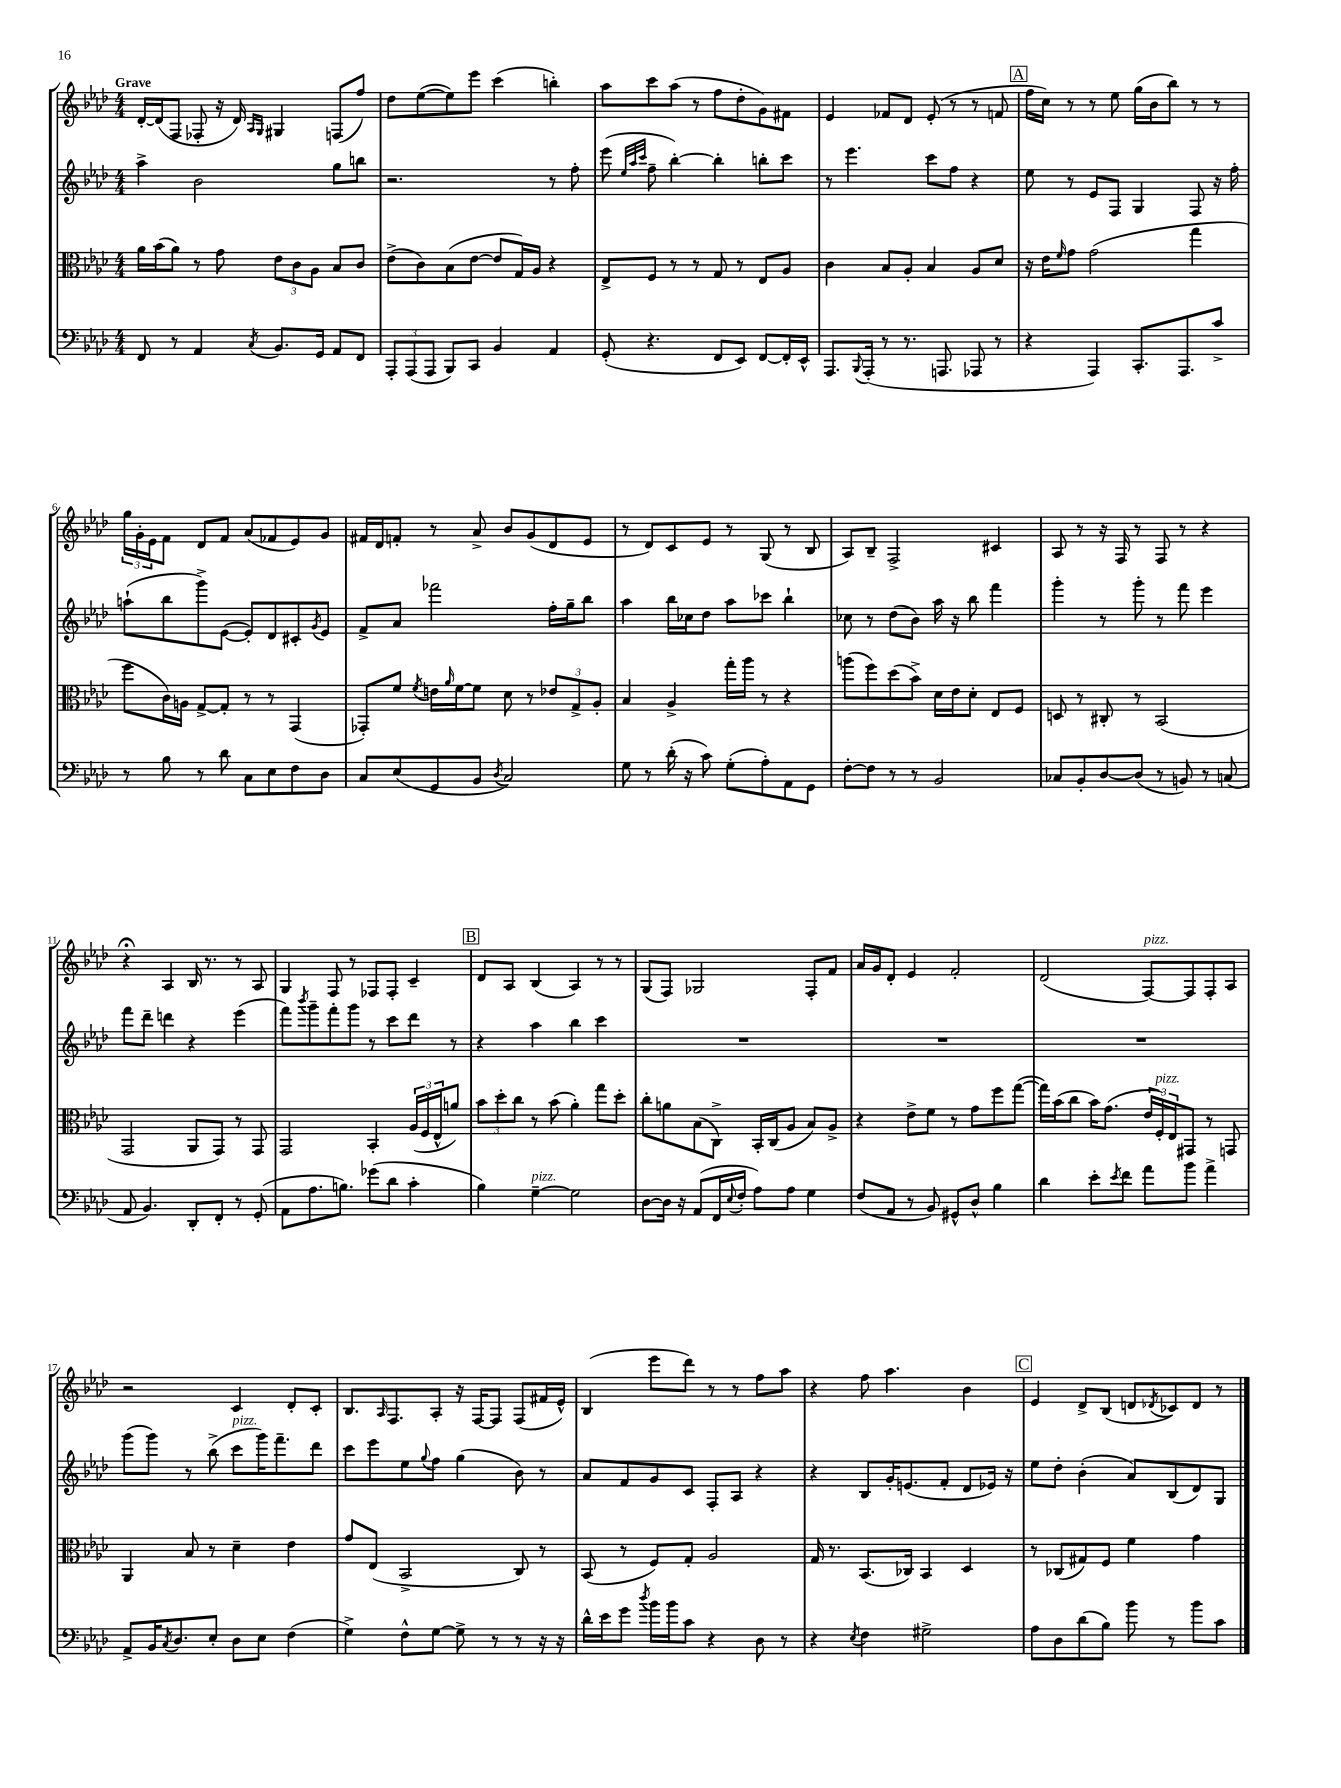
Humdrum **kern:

**kern	**kern	**kern	**kern
*staff4	*staff3	*staff2	*staff1
*clefF4	*clefC3	*clefG2	*clefG2
*k[b-e-a-d-]	*k[b-e-a-d-]	*k[b-e-a-d-]	*k[b-e-a-d-]
*M4/4	*M4/4	*M4/4	*M4/4
8FF	16a-	4aa-^	[16d-'
.	(16b-	.	(16d-]
8r	8a-)	.	8F
4AA-	8r	2b-	8F-'
.	8g	.	16r
.	.	.	16d-)
.	.	.	16qqA-
8qC	.	.	16qqG
8.BB-	12e-	.	4G#
.	12c	.	.
.	12A-	.	.
16GG	.	.	.
8AA-	8B-	8gg	(8F
8FF	8c	8bb	8ff)
=	=	=	=
12AAA-'	(8e-^	2.r	8dd-
(12AAA-	.	.	.
.	8c)	.	([8ee-
12AAA-	.	.	.
8BBB-)	(8B-	.	8ee-])
8CC	[8e-	.	8eee-
4BB-	8e-]	.	(4ccc
.	16G)	.	.
.	16A-	.	.
4AA-	4r	8r	4bb')
.	.	8ff'	.
=	=	=	=
(8GG'	8E-^	(8eee-	8aa-
.	.	32qqee-	.
.	.	32qqaa-	.
.	.	32qqccc	.
4.r	8F	8ff~	8ccc
.	8r	[4bb-')	(8aa-
.	8r	.	8r
8FF	8G	4bb-']	8ff
8EE-)	8r	.	8dd-'
[8FF	8E-	8bb'	8g)
16FF']	8A-	8ccc	8f#
16EE-^^	.	.	.
=	=	=	=
8.AAA-	4c	8r	4e-
.	.	4.eee-	.
8qqBBB-	.	.	.
(16AAA-'	.	.	.
8r	8B-	.	8f-
8.r	8A-'	.	8d-
.	4B-	8ccc	(8e-'
8.AAA	.	.	.
.	.	8ff	8r
8AAA-	8A-	4r	8r
8r	8d-	.	8f
=	=	=	=
4r	16r	8ee-	16ff
.	16e-	.	16cc)
.	16qqf	.	.
.	8g	8r	8r
4AAA-)	(2g	8e-	8r
.	.	8F	8ee-
8.CC'	.	4G	(16gg
.	.	.	16b-
.	.	.	8bb-)
8.AAA-	.	.	.
.	4gg	8F	8r
8c^	.	16r	8r
.	.	16ff'	.
=	=	=	=
8r	8ff	(8aa`	24gg
.	.	.	24g'
.	.	.	24e-
8B-	16c)	8bb-	8f
.	16A	.	.
8r	[8G^	8ggg^)	8d-
8d-	8G']	([8e-	8f
8C	8r	8e-'])	(8a-
8E-	8r	8d-	8f-
8F	(4GG	8c#'	8e-)
.	.	8qg	.
8D-	.	8e-	8g
=	=	=	=
8C	8GG-')	8f^	16f#
.	.	.	16d-
(8E-	8f	8a-	8f'
.	8qf	.	.
8GG	16e	2fff-	8r
.	16qqa-	.	.
.	[16f	.	.
8BB-	8f]	.	8a-^
8qD-	.	.	.
2C)	8d-	.	8b-
.	8r	.	(8g
.	12e-	16ff'	8d-
.	.	16gg~	.
.	12G^	.	.
.	.	8bb-	8e-
.	12A-'	.	.
=	=	=	=
8G	4B-	4aa-	8r
8r	.	.	8d-)
(16d-'	4A-^	16bb-	8c
16r	.	16cc-	.
8c)	.	8dd-	8e-
(8G'	16gg'	8aa-	8r
.	16aa-	.	.
8A-')	8r	8ccc-	(8G
8AA-	4r	4bb-`	8r
8GG	.	.	8B-
=	=	=	=
[8F'	(8aa	8cc-	8A-)
8F]	8ff)	8r	8B-~
8r	(8dd-	(8dd-	2F^
8r	8b-^)	8b-)	.
2BB-	16d-	16aa-	.
.	16e-	16r	.
.	8d-'	8bb-	.
.	8E-	4fff	4c#
.	8F	.	.
=	=	=	=
8C-	8D	4ggg'	8A-
8BB-'	8r	.	8r
[8D-	8C#'	8r	16r
.	.	.	16F
(8D-]	8r	8ggg'	8r
8r	(2BB-	8r	8F
8BB)	.	8fff	8r
8r	.	4eee-	4r
(8C	.	.	.
=	=	=	=
8AA-	2GG	8fff	4r;
4.BB-)	.	8ddd-~	.
.	.	4ddd	4A-
8DD-'	8AA-	4r	16B-
.	.	.	8.r
8FF'	8GG)	.	.
8r	8r	(4eee-	8r
(8GG'	8GG	.	8A-
=	=	=	=
8AA-	2GG	8fff)	4G
.	.	8qbbb-	.
8.A-	.	8ggg~	.
.	.	8fff'	8F
8.B)	.	.	.
.	.	8ggg	8r
(8g-	4BB-'	8r	8F-
8d-	.	8ccc	8F-'
4c'	(24A-	8ddd-	4c~
.	24F	.	.
.	24E-^^	.	.
.	8a)	8r	.
=	=	=	=
4B-)	12b-	4r	8d-
.	12dd-'	.	.
.	.	.	8A-
.	12cc	.	.
[4G~	8r	4aa-	(4B-
.	(8b-	.	.
2G]	4a-')	4bb-	4A-)
.	8gg	4ccc	8r
.	8dd-'	.	8r
=	=	=	=
[8D-	8cc'	1r	(8G
16D-]	8a	.	8F)
16r	.	.	.
(8AA-	(8B-	.	2G-
16FF	8C^)	.	.
8qqE-	.	.	.
16F'	.	.	.
8A-)	16BB-'	.	.
.	(16C	.	.
8A-	8A-	.	.
4G	8B-)	.	8F'
.	8A-^	.	8f
=	=	=	=
(8F	4r	1r	16a-
.	.	.	16g
8AA-	.	.	8d-'
8r	8e-^	.	4e-
8BB-)	8f	.	.
8GG#^^	8r	.	2f'
8D-^^	8g	.	.
4B-	8ff	.	.
.	([8gg	.	.
=	=	=	=
4d-	16gg])	1r	(2d-
.	(16b-	.	.
.	8cc	.	.
8e-'	16b-)	.	.
.	(8.g	.	.
8qe-	.	.	.
8f	.	.	.
8a-	24e-	.	[8F)
.	24F')	.	.
.	24E-	.	.
8b-	8GG#	.	8F]
4a-^	8r	.	8F'
.	8GG	.	8A-
=	=	=	=
8AA-^	4AA-	(8ggg	2r
16BB-	.	8ggg)	.
8qC	.	.	.
8.D-	.	.	.
.	8B-	8r	.
8E-'	8r	(8bb-^	.
8D-	4d-~	8ccc	4c
8E-	.	16ggg)	.
.	.	8.fff~	.
(4F	4e-	.	8d-'
.	.	8ddd-	8c'
=	=	=	=
4G^)	8g	8ccc	8.B-
.	(8E-	8eee-	.
.	.	.	16qqA-
.	.	.	8.F
8F^^	2BB-^	8ee-	.
.	.	8qqgg	.
[8G	.	8ff	8A-'
8G^]	.	(4gg	16r
.	.	.	[16F
8r	.	.	8F]
8r	8C)	8b-)	(8F
16r	8r	8r	16f#
16r	.	.	16e-^^)
=	=	=	=
16d-^^	(8BB-	8a-	(4B-
16e-	.	.	.
8g	8r	8f	.
8qdd-	.	.	.
16b-	8F)	8g	8eee-
16b-	.	.	.
8c	8G'	8c	8ddd-)
4r	2A-	8F'	8r
.	.	8A-	8r
8D-	.	4r	8ff
8r	.	.	8aa-
=	=	=	=
4r	16G	4r	4r
.	8.r	.	.
8qE-	.	.	.
4F	(8.BB-	8B-	8ff
.	.	16g'	4.aa-
.	16C-)	(8.e	.
2G#^	4BB-	.	.
.	.	8f'	.
.	4D-	8d-	4b-
.	.	16e-)	.
.	.	16r	.
=	=	=	=
8A-	8r	8ee-	4e-
8D-	(8C-	8dd-'	.
(8d-	8G#)	(4b-'	8d-^
8B-)	8F	.	(8B-
8b-	4f	8a-)	8d
.	.	.	8qd-
8r	.	(8B-	8c-)
8b-	4g	8d-)	8d-
8c	.	8G	8r
==	==	==	==
*-	*-	*-	*-
